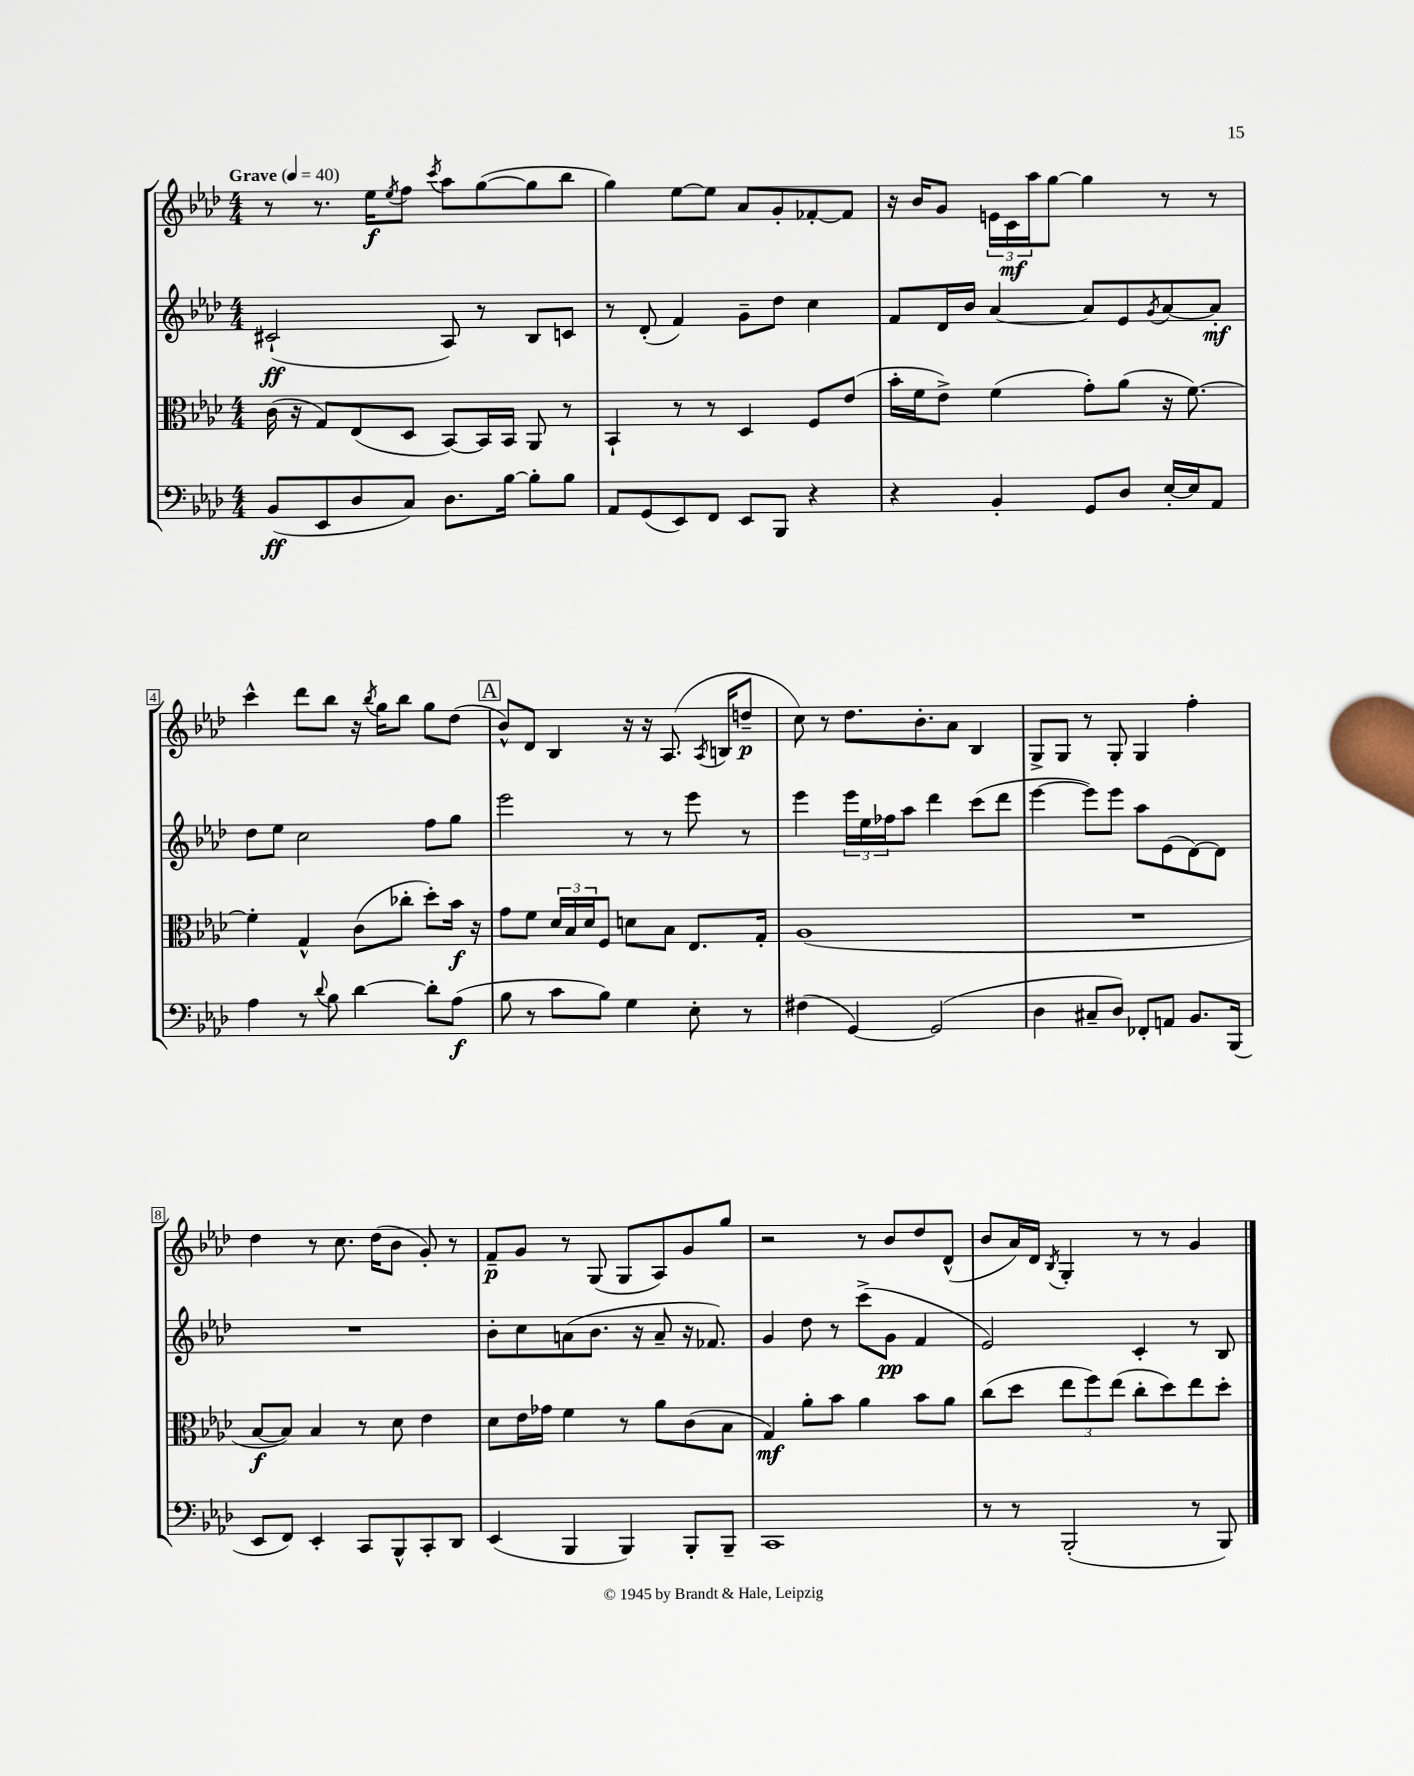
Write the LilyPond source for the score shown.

<<
\new StaffGroup <<
\new Staff = "s0" {
    \clef treble \key aes \major \numericTimeSignature \time 4/4 \tempo "Grave" 4 = 40
    r8 r8. ees''16\f \acciaccatura { ees''8 } f''8 \acciaccatura { c'''8 } aes''8 g''8~( g''8 bes''8 |
    g''4) ees''8~ ees''8 aes'8 g'8-. fes'8~-. fes'8 |
    r16 bes'16 g'8 \tuplet 3/2 { e'16 c'16\mf aes''16 } g''8~ g''4 r8 r8 |
    c'''4-^ des'''8 bes''8 r16 \acciaccatura { bes''8 } g''16 bes''8 g''8 des''8( |
    \mark \markup { \box "A" } bes'8-^) des'8 bes4 r16 r16 aes8.( \acciaccatura { aes8 } b16 d''8--\p |
    c''8) r8 des''8. bes'8.-. aes'8 bes4 |
    g8-> g8 r8 g8-. g4 f''4-. |
    des''4 r8 c''8. des''16( bes'8 g'8-.) r8 |
    f'8--\p g'8 r8 g8( g8 aes8) g'8 g''8 |
    r2 r8 bes'8 des''8 des'8-^( |
    bes'8 aes'16) des'16 \acciaccatura { bes8 } g4-. r8 r8 g'4 \bar "|." |
}
\new Staff = "s1" {
    \clef treble \key aes \major \numericTimeSignature \time 4/4
    cis'2-!\ff( aes8) r8 bes8 c'8 |
    r8 des'8-.( f'4) g'8-- des''8 c''4 |
    f'8 des'16 bes'16 aes'4~ aes'8 ees'8 \acciaccatura { g'8 } aes'8~ aes'8-.\mf |
    des''8 ees''8 c''2 f''8 g''8 |
    \mark \markup { \box "A" } ees'''2 r8 r8 ees'''8 r8 |
    ees'''4 \tuplet 3/2 { ees'''16 ees''16 fes''16 } aes''8 des'''4 c'''8( des'''8 |
    ees'''4~ ees'''8) ees'''8 aes''8 ees'8( des'8~) des'8 |
    R1 |
    bes'8-. c''8 a'8( bes'8. r16 a'8-- r16 fes'8.) |
    g'4 des''8 r8 c'''8->( g'8\pp f'4 |
    ees'2) c'4-. r8 bes8 \bar "|." |
}
\new Staff = "s2" {
    \clef alto \key aes \major \numericTimeSignature \time 4/4
    c'16( r16 g8) ees8( des8 bes,8~) bes,16 bes,16 aes,8 r8 |
    bes,4-! r8 r8 des4 f8 ees'8( |
    bes'16-. f'16 ees'8->) f'4( g'8-.) aes'8( r16 f'8.~) |
    f'4-. g4-^ c'8( ces''8-. des''8-.) bes'16\f r16 |
    \mark \markup { \box "A" } g'8 f'8 \tuplet 3/2 { des'16 bes16 des'16 } f8 d'8 bes8 ees8. g16-. |
    aes1( |
    R1 |
    bes8~\f bes8) bes4 r8 des'8 ees'4 |
    des'8 ees'16 ges'16 f'4 r8 aes'8 c'8( bes8 |
    g4\mf) aes'8-. bes'8 aes'4 bes'8 aes'8 |
    c''8( des''8 \tuplet 3/2 { ees''8 f''8) ees''8( } c''8-. des''8) ees''8 des''8-. \bar "|." |
}
\new Staff = "s3" {
    \clef bass \key aes \major \numericTimeSignature \time 4/4
    bes,8\ff( ees,8 des8 c8) des8. bes16~ bes8-. bes8 |
    aes,8 g,8( ees,8) f,8 ees,8 bes,,8 r4 |
    r4 bes,4-. g,8 des8 ees16~-. ees16 aes,8 |
    aes4 r8 \appoggiatura { des'8 } bes8 des'4~ des'8-. aes8\f( |
    \mark \markup { \box "A" } bes8 r8 c'8 bes8) g4 ees8-. r8 |
    fis4( g,4~) g,2( |
    des4 cis8-- des8) fes,8-. a,8 bes,8. bes,,16( |
    ees,8 f,8) ees,4-. c,8 bes,,8-^ c,8-. des,8 |
    ees,4( bes,,4 bes,,4) bes,,8-. bes,,8-- |
    c,1 |
    r8 r8 bes,,2-.( r8 bes,,8) \bar "|." |
}
>>
>>
\layout { \context { \Score \override BarNumber.stencil = #(make-stencil-boxer 0.1 0.3 ly:text-interface::print) } }
